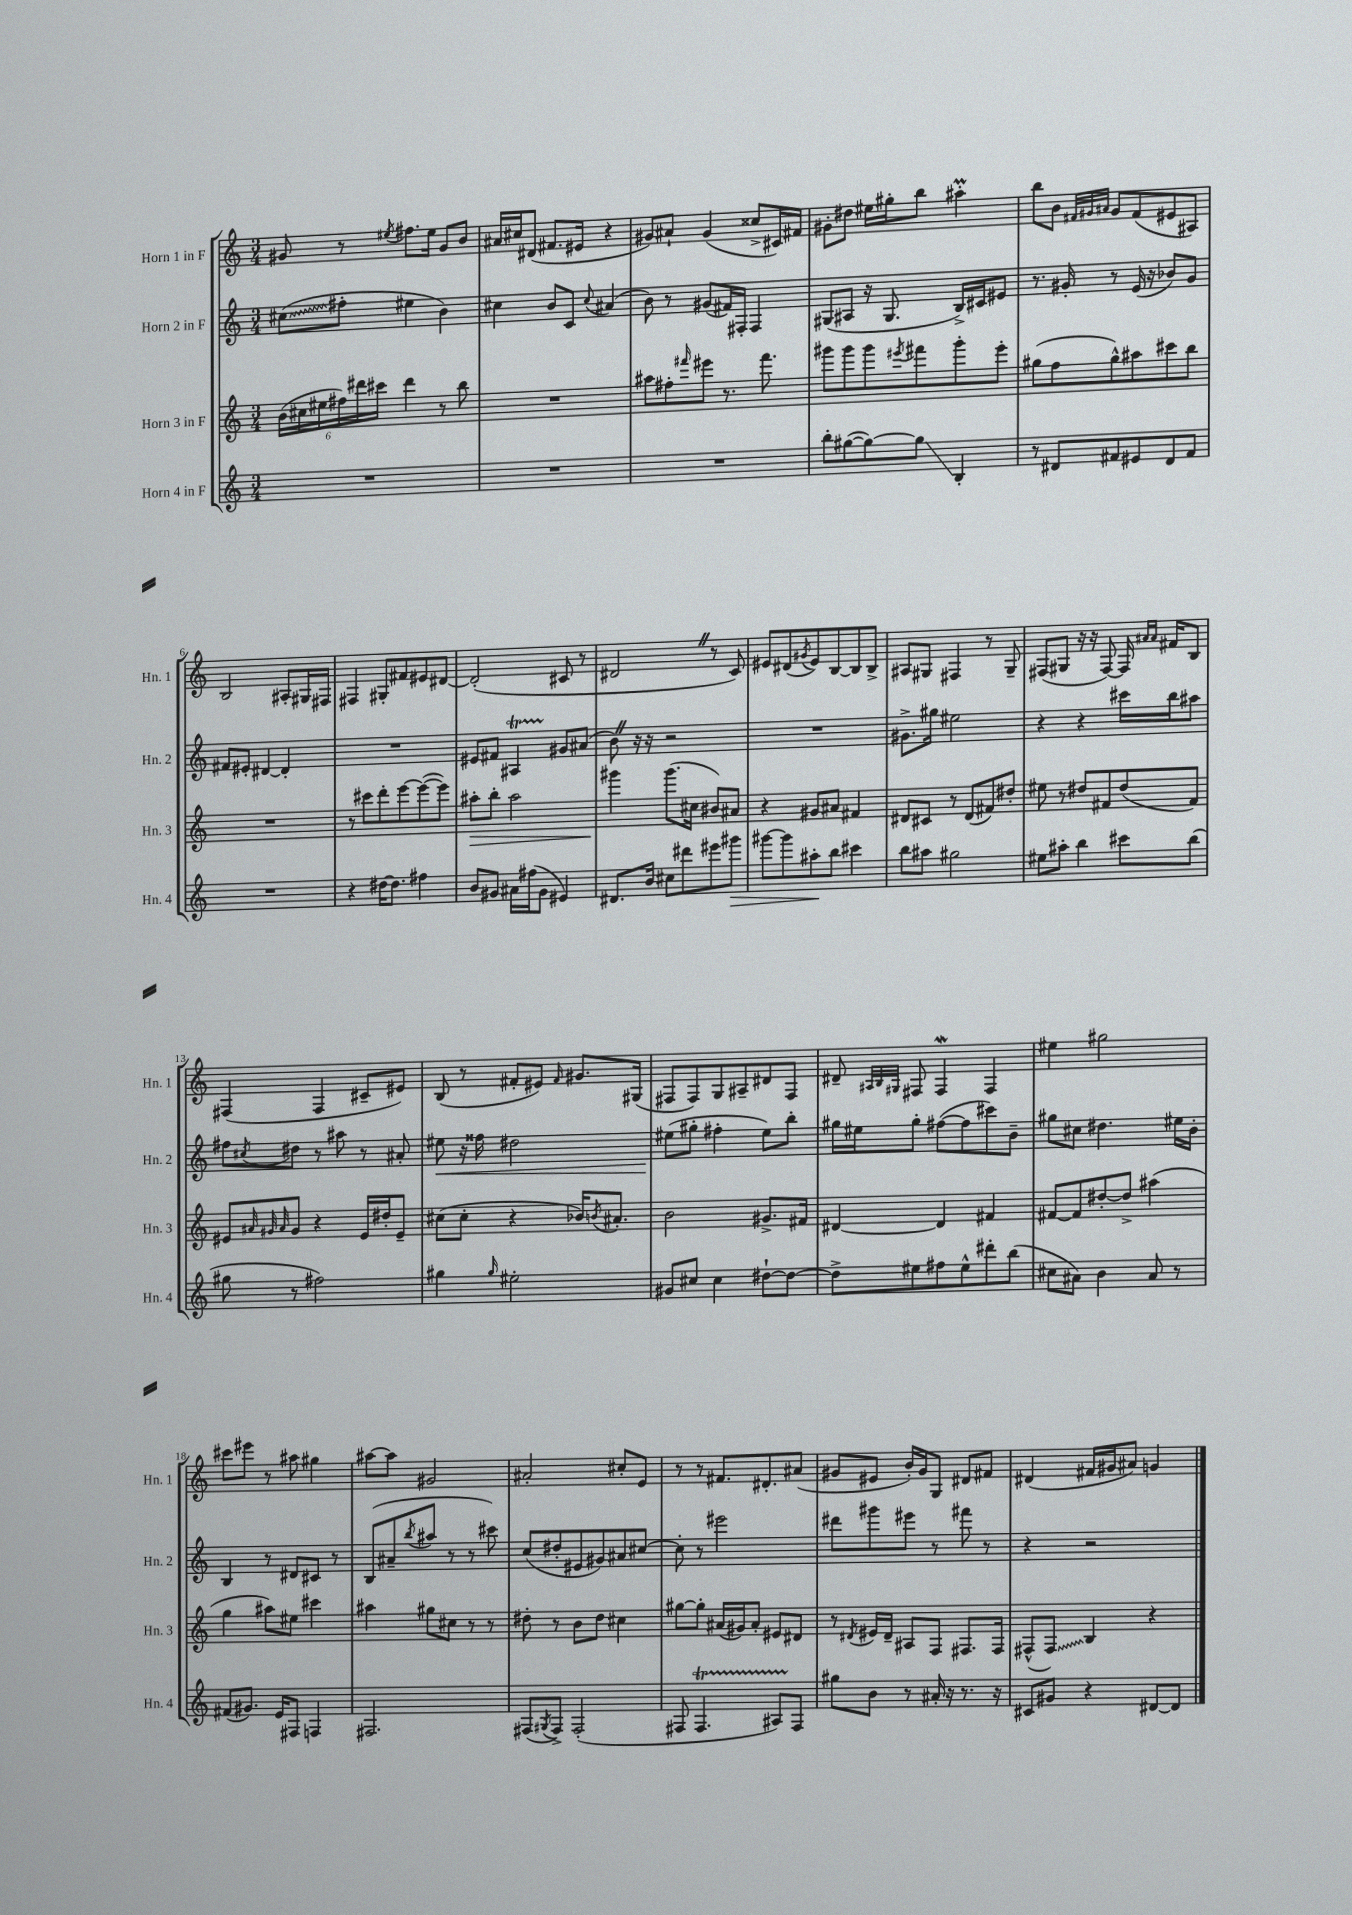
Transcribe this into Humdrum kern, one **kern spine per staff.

**kern	**kern	**kern	**kern
*staff4	*staff3	*staff2	*staff1
*clefG2	*clefG2	*clefG2	*clefG2
*k[]	*k[]	*k[]	*k[]
*M3/4	*M3/4	*M3/4	*M3/4
2.r	(24b\LL	(8cc#\L	8g#/
.	24cc#\	.	.
.	24ee#\	.	.
.	24ff#\)	8ff#'\J	8r
.	24ddd#\	.	.
.	24ccc#\JJ	.	.
.	.	.	8qee#/
.	4ddd#\	4ee#\	8.ff#\L
.	.	.	16ee#\Jk
.	8r	4b\)	8g#/L
.	8bb\	.	8b/J
=	=	=	=
2.r	2.r	4cc#\	16a#/LL
.	.	.	16cc#/J
.	.	.	(8d#/J
.	.	8b/L	8.f#/L
.	.	8c/J	.
.	.	.	16e#/Jk
.	.	8qqcc#/	.
.	.	(4a#/	4r
=	=	=	=
2.r	8aa#\L	8b\)	8g#/L)
.	8ff#'\	8r	8a#`/J
.	16qqfff#/	.	.
.	8eee#\J	(8g#/L	(4g#/
.	8.r	16f#/L)	.
.	.	16F#'/JJ	.
.	.	4F#/	8cc##^/L
.	8.fff#\	.	.
.	.	.	16c#/L)
.	.	.	16f#/JJ
=	=	=	=
8bb'\L	8ggg#\L	(8G#/L	8g#'\L
([8gg#\	8ggg#\	8A#/J	8dd#\J
8gg#\_)	8ggg#\	16r	16ee#\LL
.	.	8.G#/	16gg#'\J
.	8qeee#/	.	.
8gg#\]J	8fff#\	.	8bb\J
4B'/	8ggg#'\	16B^/LL)	4aa#'\
.	.	16c#/J	.
.	8eee#'\J	8e#/J	.
=	=	=	=
8r	(8gg#\L	8.r	8bb\L
8d#/L	8ff\	.	8b\J
.	.	16g#'/	.
.	.	.	32qqf#/LLL
.	.	.	32qqg#/
.	.	.	32qqa#/JJJ
8f#/	8gg#^^\)	8r	8g#/L
8e#/	8aa#\	(16e/	(8f#/
.	.	16r	.
8d#/	8ccc#\	8b-/L)	8e#/
8f#/J	8bb\J	8g#/J	8A#/J)
=	=	=	=
2.r	2.r	8f#/L	2B/
.	.	8e#'/J	.
.	.	[4d#/	.
.	.	4d#'/]	8A#'/L
.	.	.	16G#/L
.	.	.	16F#/JJ
=	=	=	=
4r	8r	2.r	4F#/
.	8ccc#\L	.	.
[16dd#\LK	8ddd'\	.	8G#'/L
8.dd#\]J	.	.	.
.	[8eee\	.	8f#/
4ff#\	(8eee\_	.	8e#/
.	8eee\]J)	.	[8d#/J
=	=	=	=
8b/L	8aa#'\L	8e#/L	(2d#'/]
8g#/J	8bb'\J	8f#/J	.
16a#\LL	2aa#\	4A#/	.
(16ff#\J	.	.	.
8g#\J	.	.	.
4e#/)	.	8g#/L	8c#/
.	.	(8a#/J	8r
=	=	=	=
8.d#/L	4ggg#\	8b\)	2d#/
.	.	16r	.
16b/Jk	.	16r	.
8cc#\L	(8.ggg#\L	2r	.
8ddd#\	.	.	.
.	16cc#\Jk	.	.
8eee#\	8b#/L)	.	8r
8ggg#\J	8a#/J	.	8c/)
=	=	=	=
[8ggg#\L	4r	2.r	8e#/L
8ggg#\]	.	.	(8d#/
.	.	.	8qg#/
8aa#'\	8g#/L	.	8e#/)
8bb\J	8a#/J	.	[8B/
4ccc#\	4f#/	.	8B/]
.	.	.	8B^/J
=	=	=	=
8bb\L	8d#/L	8.g#^\L	8A#/L
8aa#\J	8c#/J	.	8G#/J
.	.	16gg#\Jk	.
2gg#\	8r	2ee#\	4F#/
.	(8d#/L	.	.
.	8f#/)	.	8r
.	8dd#'/J	.	8G#~/
=	=	=	=
8ee#\L	8ee#\	4r	(8F#/L
8aa#'\J	8r	.	8G#/J
4bb\	8dd#/L	4r	16r
.	.	.	16r
.	8f#/	.	[8F#/)
8ccc#\L	(8dd#/	16ccc#\LL	16F#/]
.	.	.	16qqa#/LL
.	.	.	16qqa#/JJ
.	.	16bb\J	16f#/LK
(8bb\J	8f#/J)	8aa#\J	8B/J
=	=	=	=
8gg#\	8e#/L	8ff#\L	(4F#/
.	32qqa#/	.	.
.	32qqg#/	.	.
.	32qqa#/	8qcc#/	.
8r	8g#/J	8dd#\J	.
2ff#\)	4r	8r	4F#/
.	.	8aa#\	.
.	16e#/LL	8r	8c#~/L
.	16dd#'/J	.	.
.	8e#~/J	8a#'/	8e#/J)
=	=	=	=
4gg#\	(8cc#\L	8ee#\	(8B/
.	8cc#'\J	16r	8r
.	.	16ff##\	.
16qqgg#/	.	.	.
2ee#'\	4r	2dd#\	8f#'/L
.	.	.	8e#/J)
.	.	.	16qqf#/
.	16b-/LK)	.	8.g#/L
.	8qb/	.	.
.	8.a#'/J	.	.
.	.	.	(16G#/Jk
=	=	=	=
8g#/L	2b\	(8ee#\L	8F#/L
8cc#/J	.	8gg#'\J	8F#/)
4cc#\	.	4ff#'\	8G/
.	.	.	8A#~/
[8dd#`\L	8.g#^/L	8ee#\L)	8d#/
8dd#\_J	.	8bb'\J	8F#/J
.	16f#/Jk	.	.
=	=	=	=
8dd#^\]L	[4d#/	16gg#\LL	8d#~/
.	.	16ee#\J	.
.	.	.	32qqA#/LLL
.	.	.	32qqB/
.	.	.	32qqG#/JJJ
8ee#\	.	8gg#'\J	8F#/
8ff#\	4d#/]	([8ff#\L	4F#/
8ee#^^\	.	8ff#\]	.
8ddd#'\	4f#/	8ccc#\)	4F#/
(8bb\J	.	8b~\J	.
=	=	=	=
8cc#\L	[8f#/L	8gg#\L	4ee#\
8a#\J)	8f#/]	8cc#\J	.
4b\	[8dd#'/	4.dd#\	2gg#\
.	8dd#^/]J	.	.
8a#/	(4aa#\	.	.
8r	.	16ee#\LL	.
.	.	16b'\JJ	.
=	=	=	=
(8f#/L	4gg\	4B/	8ccc#\L
8.g#/J)	.	.	8eee#\J
.	8aa#\L)	8r	8r
16e/LK	.	.	.
8F#/J	8ee#\J	8d#/L	8aa#\
4F/	4ccc#\	8c#/J	4gg#\
.	.	8r	.
=	=	=	=
2.F#/	4aa#\	(8B/L	[8aa#\L
.	.	8a#~/	8aa#\]J
.	.	8qbb/	.
.	8gg#\L	8aa#/J	2g#/
.	8cc#\J	8r	.
.	8r	8r	.
.	8r	8ccc#\)	.
=	=	=	=
(8F#/L	8dd#'\	(8cc/L	2a#'/
8qG#/	.	.	.
8F#^/J)	8r	8dd#'/	.
(2F#'/	8b\L	8e#/	.
.	8dd#\J	8g#/)	.
.	4cc#\	8a#/	8cc#'/L
.	.	[8cc#/J	8e/J
=	=	=	=
8F#/	[8gg#\L	8cc#'\]	8r
4.F#/	8gg#'\]J	8r	8r
.	(16a#/LL	2eee#\	8.f#/L
.	16g#/J)	.	.
.	8a#'/J	.	.
.	.	.	8.d#'/
8A#/L)	8e#/L	.	.
8F#/J	8d#/J	.	(8a#/J
=	=	=	=
8gg#\L	8r	8ddd#\L	8g#/L
.	8qd#/	.	.
8b\J	16e#/LL	8ggg#\	8e#/J
.	16d#~/JJ	.	.
8r	8A#/L	8eee#\J	16b'/LL)
.	.	.	16g#/J
16a#'/	8F/J	8r	8G/J
16r	.	.	.
8.r	8.F#/L	8fff#\	8d#/L
.	.	8r	8f#/J
16r	16F#/Jk	.	.
=	=	=	=
8c#/L	(8F#^^/L	4r	(4d#/
8g#/J	8F#/J)	.	.
4r	4B/	2r	16f#/LL
.	.	.	16g#/J
.	.	.	8a#/J)
[8d#/L	4r	.	4g/
8d#/]J	.	.	.
==	==	==	==
*-	*-	*-	*-
